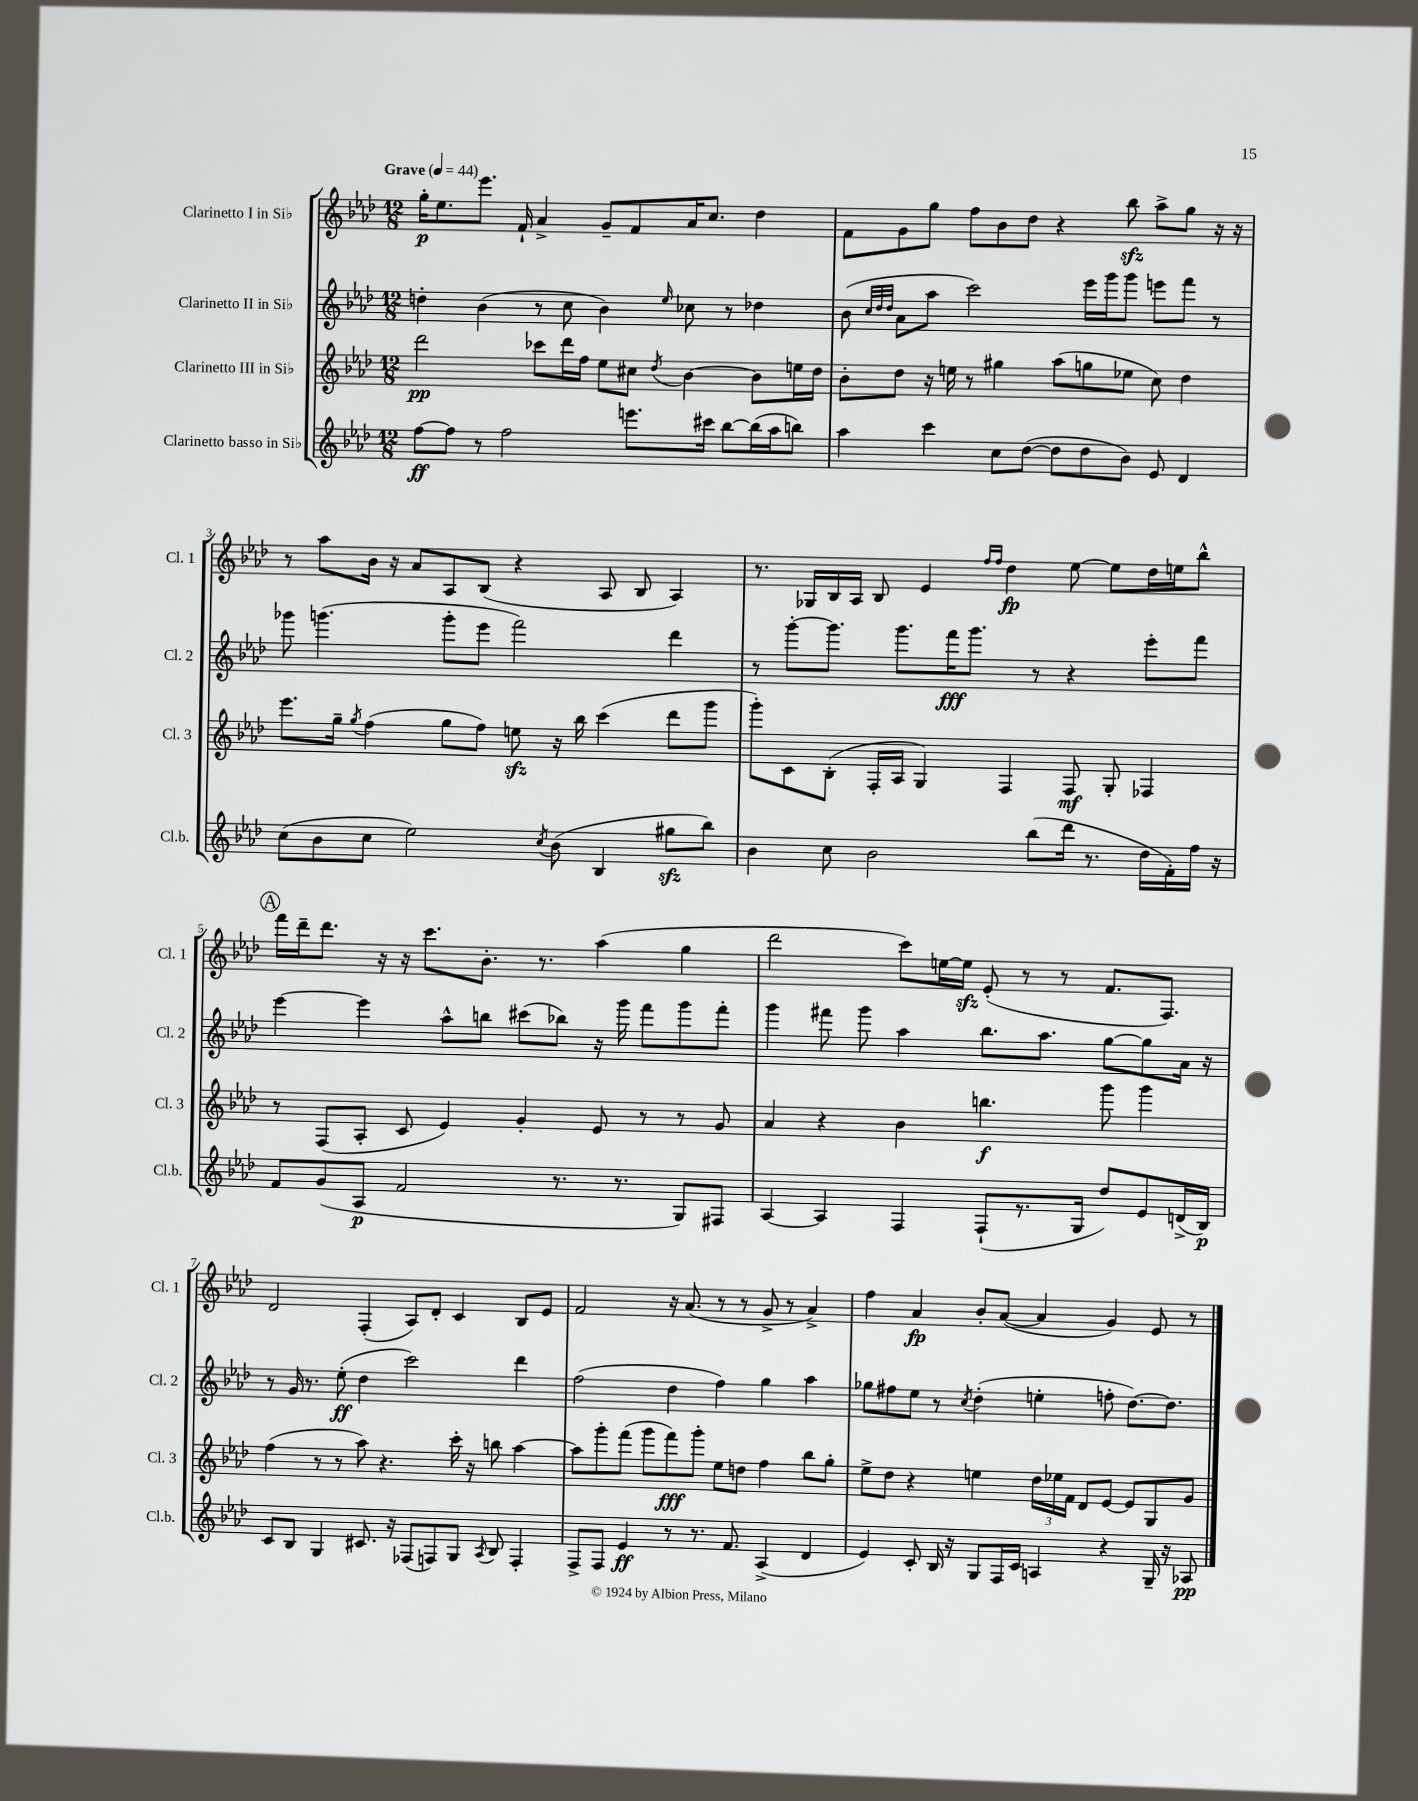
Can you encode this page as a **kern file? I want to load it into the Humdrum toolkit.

**kern	**kern	**kern	**kern
*staff4	*staff3	*staff2	*staff1
*clefG2	*clefG2	*clefG2	*clefG2
*k[b-e-a-d-]	*k[b-e-a-d-]	*k[b-e-a-d-]	*k[b-e-a-d-]
*M12/8	*M12/8	*M12/8	*M12/8
*MM44	*MM44	*MM44	*MM44
[8ff	2ddd-	4dd'	16gg'
.	.	.	8.ee-
8ff]	.	.	.
8r	.	(4b-	8.eee-
2ff	.	.	.
.	.	.	16f`
.	8ccc-	8r	4a-^
.	16ddd-	8cc	.
.	16ff	.	.
.	8ee-	4b-)	8g~
8.eee	8cc#	.	8f
.	8qdd-	16qqee-	.
.	[4b-	8cc-	16a-
16ccc#	.	.	8.cc
[8bb-	.	8r	.
(16bb-]	8b-]	4dd-	4dd-
16aa-	.	.	.
8bb)	16ee	.	.
.	16dd-	.	.
=	=	=	=
4aa-	8b-'	(8b-	8f
.	.	32qqcc	.
.	.	32qqdd-	.
.	.	32qqdd-	.
.	8dd-	8a-	8g
4ccc	16r	8aa-	8gg
.	16ee	.	.
.	8r	2ccc)	8ff
8cc	4gg#	.	8b-
([8dd-	.	.	8dd-
8dd-]	(8aa-	.	4r
8dd-	8gg	16eee-	.
.	.	16ggg	.
8b-)	8ee-	8ggg	8bb-
8e-	8cc)	8eee	8aa-^
4d-	4dd-	8fff	8gg
.	.	8r	16r
.	.	.	16r
=	=	=	=
(8cc	8.eee-	8ggg-	8r
8b-	.	(4.ggg	8aa-
.	16gg~	.	.
.	8qgg	.	.
8cc	(4ff	.	16b-
.	.	.	16r
2ee-)	.	.	8a-
.	8gg	8ggg'	8A-
.	8ff)	8eee-	(8B-
.	8ee	2fff)	4r
8qcc	.	.	.
(8b-	16r	.	.
.	16bb-	.	.
4B-	(4ccc	.	8A-
.	.	.	8B-
8gg#	8ddd-	4ddd-	4A-)
8bb-)	8ggg	.	.
=	=	=	=
4b-	8ggg')	8r	8.r
.	8c	[8ggg'	.
.	.	.	16G-
8cc	(8B-'	8.ggg]	16B-
.	.	.	16A-
2b-	16F'	.	8B-
.	16A-	8.ggg	.
.	4G)	.	4e-
.	.	16fff	.
.	.	8.ggg	.
.	.	.	16qqff
.	.	.	16qqff
.	4F	.	4dd-
(8bb-	.	8r	.
16ddd-	8F	4r	[8ee-
8.r	.	.	.
.	8G'	.	8ee-]
16dd-	4F-	8eee-'	16dd-
16f')	.	.	16ee
16ff	.	8fff	8bb-^^
16r	.	.	.
=	=	=	=
8f	8r	[4eee-	16fff
.	.	.	16ddd-~
(8g	(8F	.	8.ddd-
8A-	8A-'	4eee-]	.
.	.	.	16r
2f	8c	.	16r
.	.	.	8.ccc
.	4e-)	8aa-^^	.
.	.	8bb	8.b-'
.	4g'	(8ccc#	.
.	.	.	8.r
8.r	.	8bb-)	.
.	8e-	16r	(4aa-
8.r	.	16ggg	.
.	8r	8fff	.
8G)	8r	8ggg	4gg
8F#	8g	8fff'	.
=	=	=	=
[4A-	4a-	4ggg	2ddd-
4A-]	4r	8fff#	.
.	.	8ggg	.
4F	4b-	4aa-	8ccc)
.	.	.	[16ee
.	.	.	16ee]
(8F`	4.bb	8.bb-	(8e-'
8.r	.	.	8r
.	.	8.aa-	.
.	.	.	8r
16G	.	.	.
8dd-)	8ggg	[8gg	8.f
8e-	4ggg	8gg]	.
.	.	.	8.F)
(16d^	.	16a-	.
16B-)	.	16r	.
=	=	=	=
8c	(4ff	8r	2d-
8B-	.	16g	.
.	.	8.r	.
4G	8r	.	.
.	8r	(8ee-'	.
8.c#	8aa-)	4dd-	(4F'
.	4.r	.	.
16r	.	.	.
(8F-	.	2ccc)	8A-)
8F)	.	.	8d-'
8G	16ccc'	.	4c
.	16r	.	.
8qA-	.	.	.
8B-	8bb	.	.
4F'	[4aa-	4ddd-	8B-
.	.	.	8e-
=	=	=	=
8F^	8aa-]	(2ff	2f
8F	8ggg'	.	.
4e-	(8fff	.	.
.	8ggg	.	.
8r	8fff)	4dd-	16r
.	.	.	(8.a-
8.r	8ggg'	.	.
.	8ee-	4ff)	8r
8.f	.	.	.
.	8dd	.	8r
(4A-^	4ff	4gg	8g^
.	.	.	8r
4d-	8bb-	4aa-	4a-^)
.	8gg'	.	.
=	=	=	=
4e-)	8ee-^	8gg-	4ff
.	8dd-	8ff#	.
8c'	4r	8ee-	4a-
16B-	.	8r	.
16r	.	.	.
.	.	8qcc	.
8G	4ee	(4dd-'	8b-'
16F	.	.	([8a-
16c	.	.	.
4A	24dd-	4ee'	4a-]
.	24ee-	.	.
.	24f	.	.
.	8d-	.	.
4r	[8e-	8ff'	4g)
.	8e-]	[8.dd-)	.
16G~	8G	.	8e-
16r	.	8.dd-]	.
8A-	8g	.	8r
==	==	==	==
*-	*-	*-	*-
